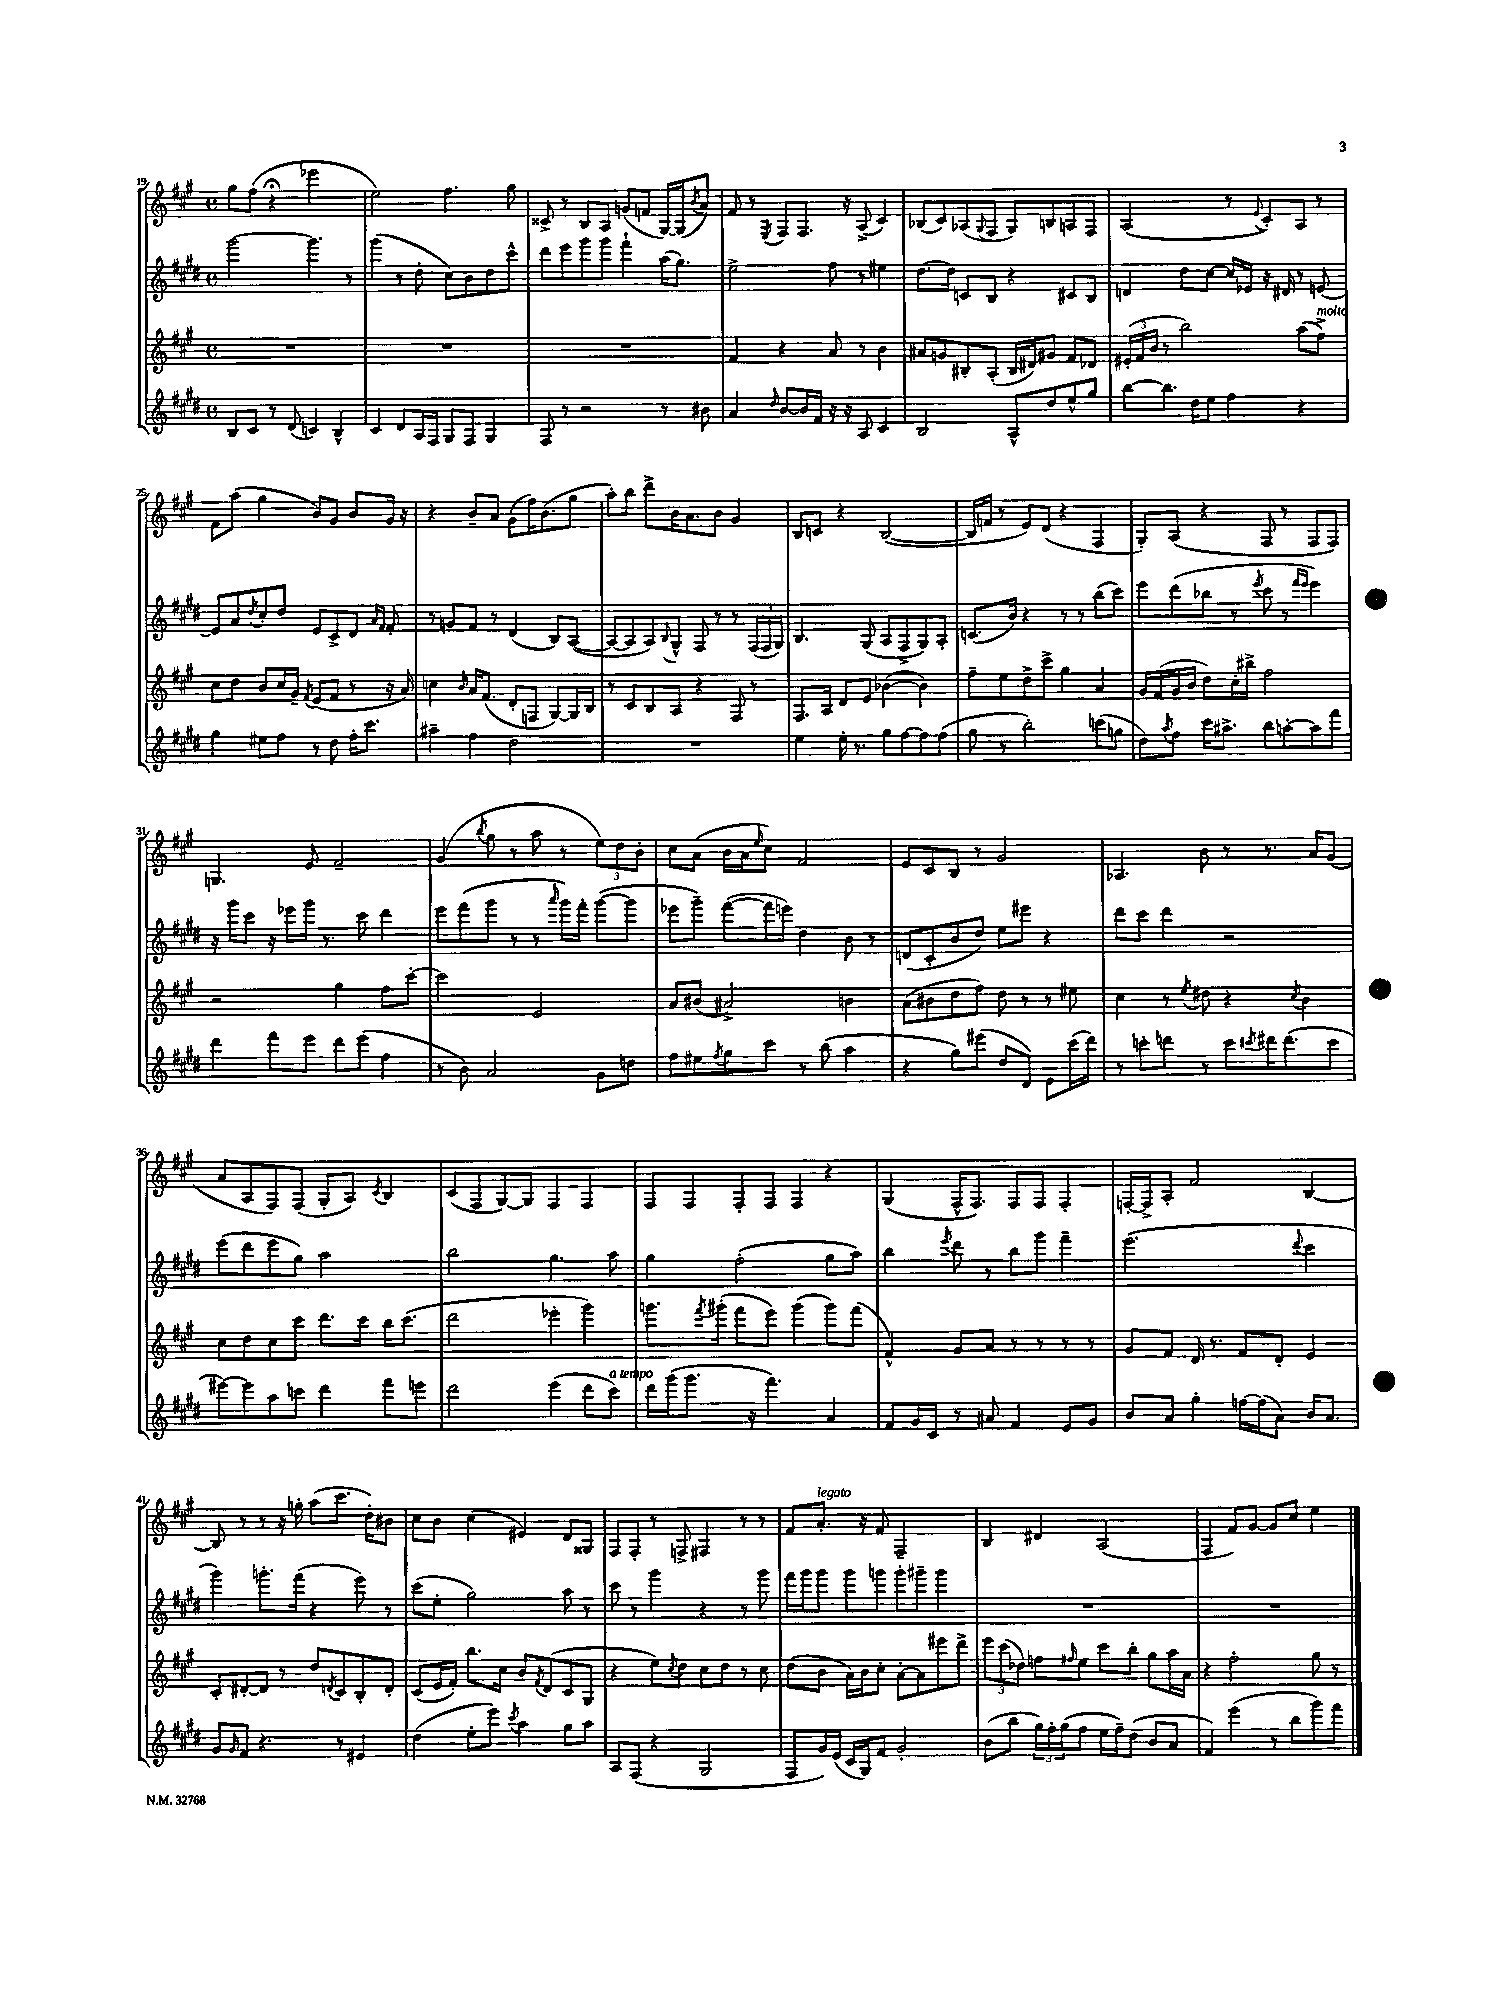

**kern	**kern	**kern	**kern
*staff4	*staff3	*staff2	*staff1
*clefG2	*clefG2	*clefG2	*clefG2
*k[f#c#g#d#]	*k[f#c#g#]	*k[f#c#g#d#]	*k[f#c#g#]
*M4/4	*M4/4	*M4/4	*M4/4
*met(c)	*met(c)	*met(c)	*met(c)
8B	1r	[2ggg#	8gg#
8c#	.	.	(8ff#
8r	.	.	4r;
(8d#	.	.	.
4c)	.	4.ggg#]	2eee-
4B^^	.	.	.
.	.	8r	.
=	=	=	=
4c#	1r	(4ggg#	2ee)
8d#	.	8r	.
16A	.	8dd#'	.
16F#	.	.	.
8G#	.	8cc#)	4.ff#
8F#	.	8b	.
4G#	.	8dd#	.
.	.	8ccc#^^	8gg#
=	=	=	=
8F#	1r	8ddd#	8c##^
8r	.	8eee	8r
2r	.	8ggg#	8B
.	.	8ggg#	8A
.	.	4fff#`	(8g
.	.	.	8f
8r	.	(16aa	[16G#)
.	.	8.gg#)	(16G#]
.	.	.	8qb
8b#	.	.	8a)
=	=	=	=
4a	4f#	2ee^	8f#
.	.	.	8r
16qqdd#	.	.	8qE
[8b	4r	.	8F#
16b]	.	.	8.F#
16f#	.	.	.
16r	8a	8ff#	.
16r	.	.	16r
8A	8r	8r	(8A^
4c#	4b	4ee#	4c#)
=	=	=	=
2B	8a#	[8.dd#	(8B-
.	8g	.	8c#)
.	.	16dd#]	.
.	8B#'	8c	(8A-
.	.	.	8qqG#
.	(8A'	8B	8F#
8A^^	16B#	4r	8G#)
.	16d#)	.	.
8dd#	8g#	.	8B
8ee^^	8f#	8c#	8A
8gg#	8d-	8B	8F#
=	=	=	=
[8bb	(24e#'	4d	(2A
.	24f#	.	.
.	24b	.	.
8.bb]	8r	.	.
.	2bb)	8dd#	.
16dd#	.	.	.
8ee	.	[8cc#	.
4ff#	.	16cc#]	8r
.	.	16e-	.
.	.	.	8qqe
.	.	16r	8c#')
.	.	16d#	.
4r	(8aa	8r	8A
.	8ff#^)	[8e	8r
=	=	=	=
4gg#	8cc#	8e]	8f#
.	8dd	8a	(8aa
.	.	8qdd#	.
8ee#	8b	8cc#'	4gg#
8ff#	16cc#	8dd#	.
.	16g#~	.	.
.	8qf#	.	.
8r	(8e	8e	8b)
8dd#	8f#	8c#^	8g#
16ff#'	8r	8d#	8b
8.ccc#	.	.	.
.	.	16qqa	.
.	.	16qqf#	.
.	16r	8f#'	16g#
.	16a)	.	16r
=	=	=	=
4aa#~	4cc	8r	4r
.	.	8g	.
.	16qqb	.	.
4ff#	16a	8f#	8b~
.	(8.f#	.	.
.	.	8r	8a
2dd#	8d'	(4d#	(8g#
.	8F	.	16ff#)
.	.	.	(8.b
.	[8G#)	8B)	.
.	16G#]	([8A	8gg#
.	16B	.	.
=	=	=	=
1r	8r	8A_	8aa')
.	8c#	8A]	8bb
.	8B	8A)	8ddd^
.	.	8qqB	.
.	8A	8G#^^	16b
.	.	.	8.a
.	4r	8F#	.
.	.	8r	8b
.	8F#	8r	4g#
.	8r	(24F#	.
.	.	24F#	.
.	.	24G#)	.
=	=	=	=
4ee	8.F#	4.B	8B
.	.	.	8c
.	16A	.	.
16ee'	8d	.	4r
8.r	.	.	.
.	8e	(8G#	.
8gg#	([4b-	8A	([2B
[8ff#	.	8F#^	.
8ff#]	4b-])	8G#)	.
(8ff#	.	8A'	.
=	=	=	=
8gg#	8ff#~	(8.c	16B]
.	.	.	16f
8r	8ee	.	8r
.	.	16b)	.
2bb')	8dd^	4r	8e)
.	8ccc#^	.	(8d
.	4gg#	8r	4r
.	.	8r	.
(8ccc	4a	(8bb	4F#
8gg	.	8ccc#)	.
=	=	=	=
8dd#)	16g#	8eee	8G#')
.	(16f#	.	.
8qaa	.	.	.
8ff#	16g#	(8ddd#	(8A
.	16b	.	.
16ccc#	8dd)	8bb-	4r
8.aa#^	.	.	.
.	16cc#'	8r	.
.	16bb#^	.	.
.	.	8qeee	.
8bb	2ff#	8ccc#	8F#
[8aa'	.	8r	8r
.	.	16qqfff#	.
.	.	16qqeee	.
8aa]	.	4eee)	8F#
8fff#	.	.	8F#)
=	=	=	=
4ddd#	2r	16r	4.G
.	.	16ggg#	.
.	.	8ccc#	.
8fff#	.	16r	.
.	.	16eee-	.
8eee	.	16ggg#	8e
.	.	8.r	.
8ddd#	4gg#	.	2f#~
(8eee	.	8ccc#	.
4ff#	8ff#	4ddd#	.
.	[8ccc#'	.	.
=	=	=	=
8r	2ccc#]	8eee	(4g#
8b)	.	(8fff#	.
.	.	.	8qbb
2a	.	8ggg#	8gg#
.	.	8r	8r
.	2e	8r	8aa
.	.	16qqaaa	.
.	.	16ggg#)	8r
.	.	16fff#'	.
8g#	.	([8ggg#	12ee)
.	.	.	12dd
8dd	.	8ggg#]	.
.	.	.	12b'
=	=	=	=
8ff#	8a	8eee-	8cc#
8ee#	(8b#	8ggg#~)	(8a
8qff#	.	.	.
8gg#	2a#^)	([8fff#	16b
.	.	.	16a
.	.	.	16qqee
8ccc#	.	16fff#]	8cc#)
.	.	16eee)	.
8r	.	4dd#	2f#
(8bb	.	.	.
4aa	4b	8b	.
.	.	8r	.
=	=	=	=
4r	(8a	(8d	8e
.	8b#	8c#'	8c#
8gg#)	8dd	8b	8B
(8eee#	8ff#)	8dd#)	8r
8dd#	8dd	8ee	2g#
8d#)	8r	8eee#	.
8e	8r	4r	.
(16ccc#	8ee#	.	.
16ddd#)	.	.	.
=	=	=	=
8r	4cc#	8ddd#	4.A-
8ccc'	.	8ccc#	.
8ddd	8r	4ddd#	.
.	8qee	.	.
8r	8dd#	.	8b
8ccc	4r	2r	8r
8qccc#	.	.	.
16ddd#	.	.	8.r
(8.ddd#	.	.	.
.	8qcc#	.	.
.	4b	.	.
.	.	.	16a
8ccc#	.	.	(8g#
=	=	=	=
[8eee#)	8cc#	(8eee	8a
8eee#]	8dd	8ddd#	8A
8aa	8cc#	8eee	8F#)
8ccc	8ccc#	8gg#)	(8F#
4ddd#	8.ddd	2aa	8G#'
.	.	.	8A)
.	16ccc#	.	.
.	.	.	8qc#
8fff#	16bb	.	4B
.	(8.ccc#	.	.
8eee	.	.	.
=	=	=	=
2ddd#	2ddd	2bb	(8c#
.	.	.	8F#
.	.	.	[8G#)
.	.	.	8G#]
(4eee	4eee-'	4.gg#	4F#
8ddd#	4ggg#)	.	4F#
8ccc#)	.	8aa	.
=	=	=	=
16ddd#	8.ggg	4gg#	8F#
(16ggg#	.	.	.
8.ggg#	.	.	8F#
.	8qfff#	.	.
.	(16ggg#'	.	.
.	8fff#	(2ff#'	8F#'
16r	.	.	.
4.fff#)	8eee)	.	8F#
.	(4ggg#	.	4F#
4a	8ggg#)	8gg#	4r
.	(8fff#	8aa)	.
=	=	=	=
8f#	4f#^^)	4bb	(4G#
16g#	.	.	.
16c#	.	.	.
.	.	8qeee	.
8r	8g#	8ddd#	16F#^^
.	.	.	8.F#)
8a#	8a	8r	.
4f#	8r	8bb	8F#
.	8r	8ggg#	8F#
8e	8r	4fff#~	4F#'
8g#	8r	.	.
=	=	=	=
8b	8g#	(2.eee	[16F'
.	.	.	16F^]
8a	8f#	.	8A'
4gg#'	16d	.	2f#
.	8.r	.	.
[16ff	8f#	.	.
(16ff]	.	.	.
8a)	8d'	.	.
.	.	8qqddd#	.
16b	4e	4ccc#	[4B
8.a	.	.	.
=	=	=	=
8g#	8c#'	4ggg#)	8B]
16qqg#	.	.	.
8f#	[8d#'	.	8r
4.r	8d#]	8.ggg'	8r
.	8r	.	16r
.	.	(16fff#	16gg'
.	8dd	4r	(8aa
.	8qd	.	.
8r	8c#	.	8.ccc#
4e#	8B'	8eee)	.
.	.	.	16dd')
.	8d'	8r	8b#
=	=	=	=
(4dd#	(8c#	(8ccc#	8cc#
.	16e	8ee'	8b
.	16f#')	.	.
8ee'	8.bb	2gg#)	(4cc#
8eee)	.	.	.
.	16cc#	.	.
8qccc#	.	.	.
4aa	8b	.	4e#)
.	8qf#	.	.
.	(8d	.	.
8gg#	8c#	8aa	8d
8aa	8G#	8r	8G##
=	=	=	=
8A	4r	8ccc#	8F#
(8F#	.	8r	8F#'
4r	8ee)	4ggg#	8r
.	8qcc#	.	.
.	8dd	.	8F^
2G#	8cc#	4r	4F#
.	8dd	.	.
.	8r	8r	8r
.	8cc#	8ggg#	8r
=	=	=	=
8F#	(8dd	16fff#	8f#
.	.	16ggg#	.
16g#)	8b	8ggg#	8.a'
(16e	.	.	.
16c#	16a)	8ggg#	.
16G#)	16b	.	16r
8f#	8cc#'	8ggg	8f#
2g#'	[8a'	8ggg'	2F#~
.	8a]	8ggg#~	.
.	8eee#	4ggg#	.
.	8ddd^	.	.
=	=	=	=
(8b	12eee	1r	4B
.	(12ccc#	.	.
8bb	.	.	.
.	12dd-)	.	.
24gg#)	8ff	.	4d#
24ff#'	.	.	.
(24gg#	.	.	.
.	16qqff#	.	.
8ff#	8ee	.	.
16ee	8ccc#	.	(2A
16ff#~)	.	.	.
(8dd#	8bb'	.	.
8b	8gg#	.	.
8a	16aa	.	.
.	16a	.	.
=	=	=	=
4f#)	4r	1r	4F#
(4eee	2ff#'	.	8f#)
.	.	.	[8g#
8r	.	.	8g#]
8bb	.	.	8cc#
8ggg#)	8gg#	.	4ee
8fff#	8r	.	.
==	==	==	==
*-	*-	*-	*-
